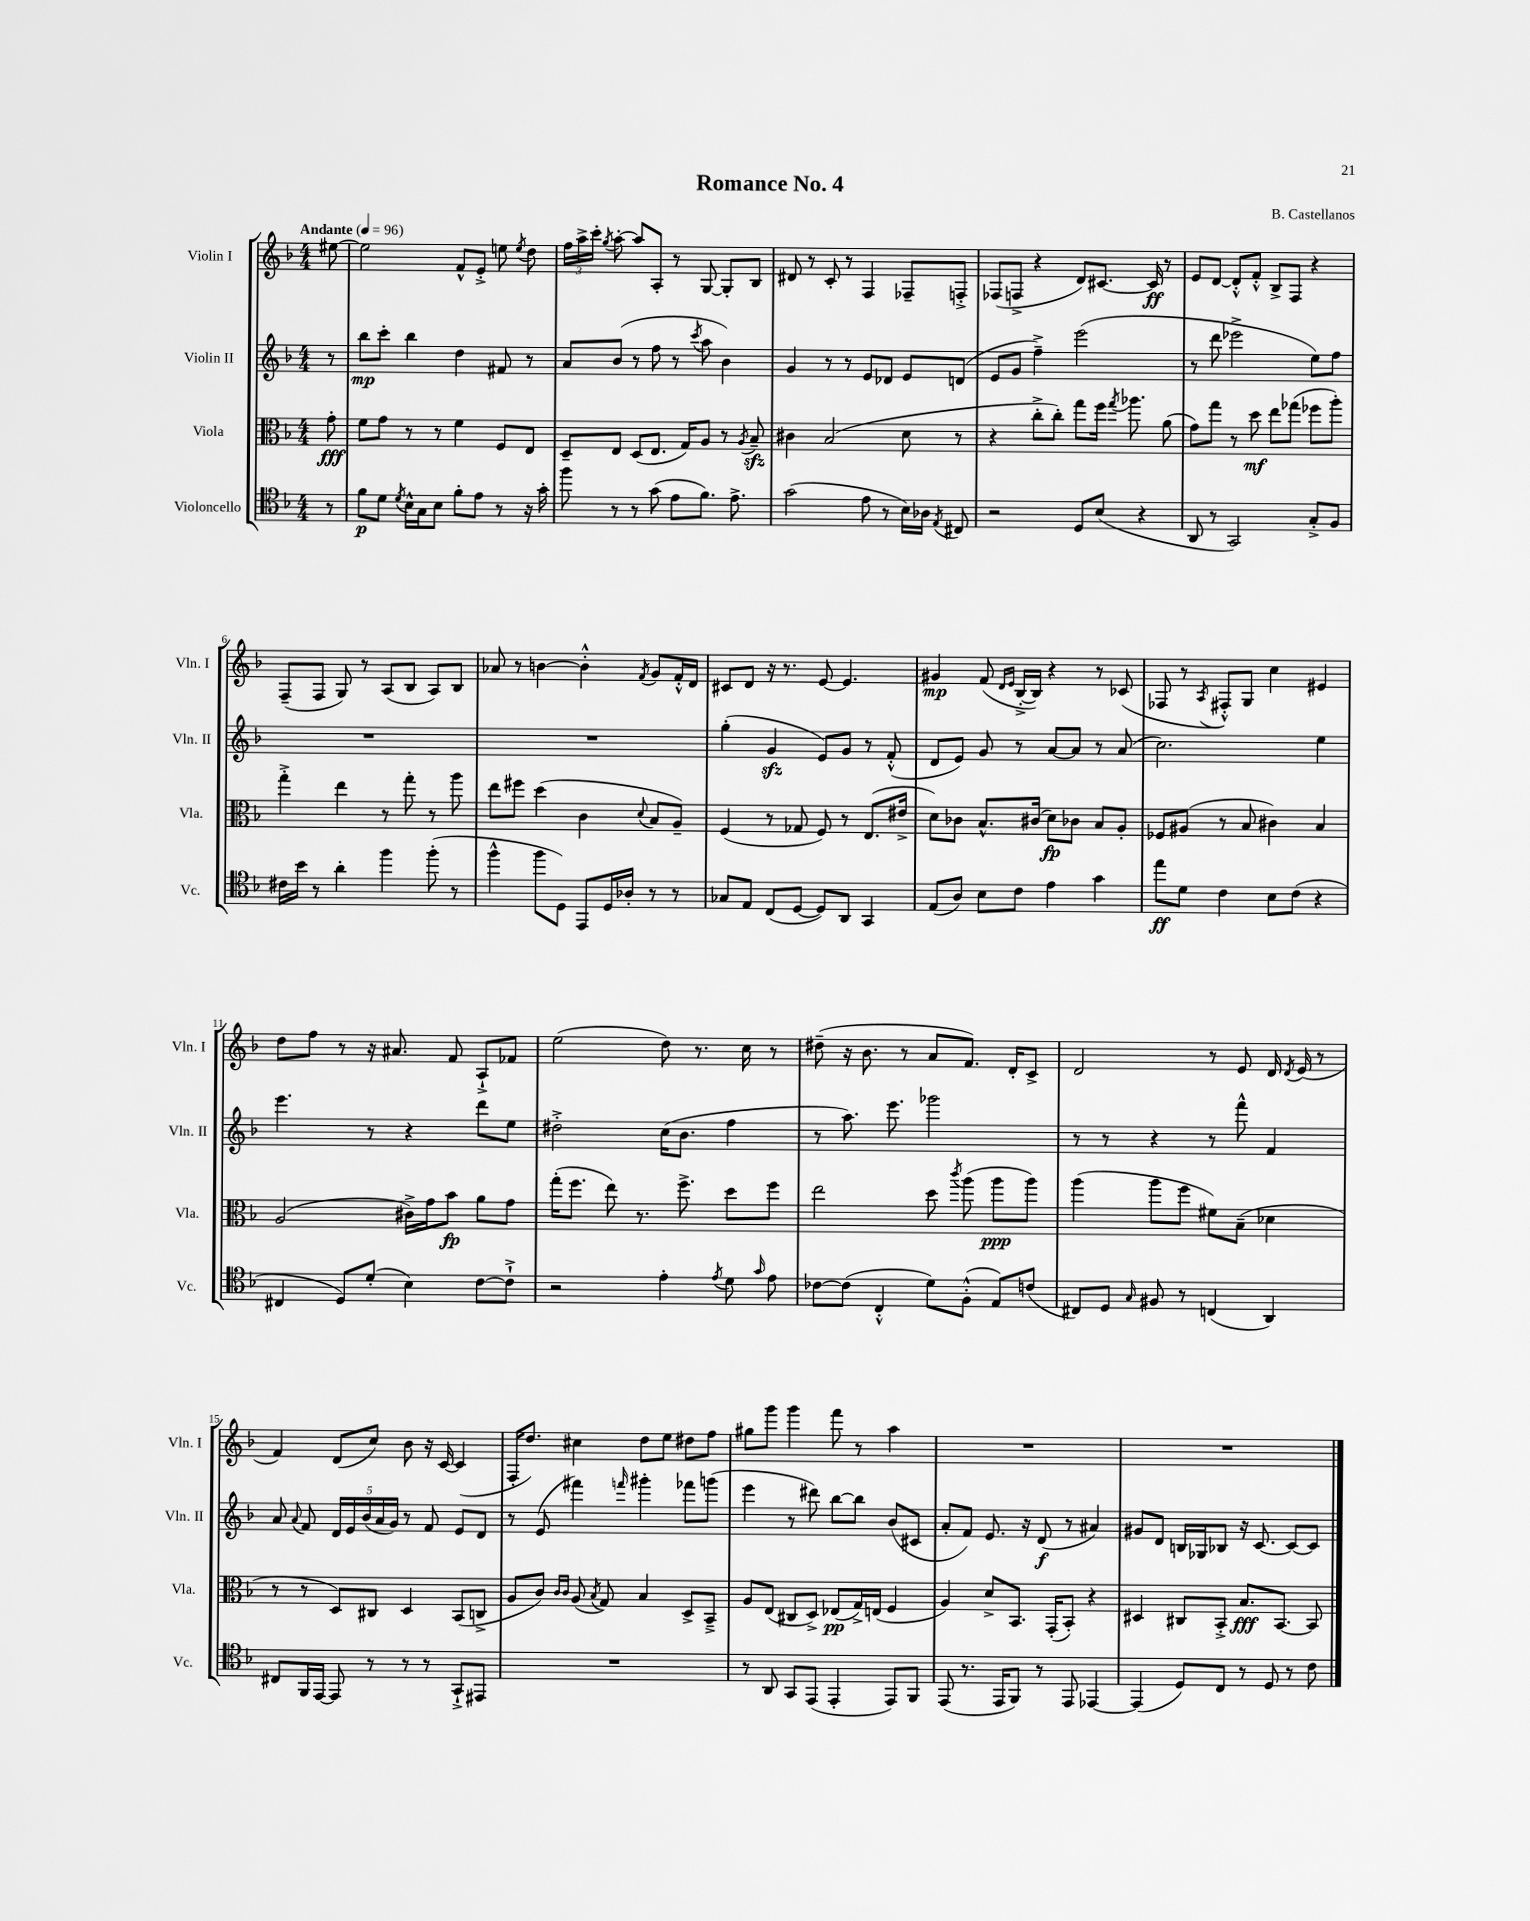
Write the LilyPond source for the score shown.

\header { title = "Romance No. 4" composer = "B. Castellanos" }
<<
\new StaffGroup <<
\new Staff = "s0" \with { instrumentName = "Violin I" shortInstrumentName = "Vln. I" } {
    \clef treble \key f \major \numericTimeSignature \time 4/4 \partial 8 \tempo "Andante" 4 = 96
    \autoBeamOff eis''8~ |
    eis''2 f'8[-^ e'8]-.-> e''8 \acciaccatura { e''8 } d''8 |
    \tuplet 3/2 { f''16[ a''16-> c'''16]-. } \acciaccatura { g''8 } a''8~-. a''8[ a8]-. r8 g8~ g8[-. bes8] |
    dis'8 r8 c'8-. r8 f4 fes8[-- f8]-.-> |
    fes8[( f8]-> r4 d'8[) cis'8.]~ cis'16\ff r8 |
    e'8[ d'8]~ d'8[-.-^ f'8]-.-^ bes8[-> f8] r4 |
    f8[--( f8] g8) r8 a8[( bes8] a8[) bes8] |
    aes'8 r8 b'4~ b'4-.-^ \acciaccatura { f'8 } g'8[ f'16-.-^ d'16] |
    cis'8[ d'8] r16 r8. e'8~ e'4. |
    gis'4\mp f'8( \grace { d'16[ e'16] } bes16[~-.-> bes16]) r4 r8 ces'8( |
    fes8 r8 \acciaccatura { a8 } fis8[-.-^) g8] c''4 eis'4 |
    d''8[ f''8] r8 r16 ais'8. f'8 a8[-!-> fes'8] |
    e''2( d''8) r8. c''16 r8 |
    dis''8--( r16 bes'8. r8 a'8[ f'8.]) d'16[-. c'8]-> |
    d'2 r8 e'8 d'16 \acciaccatura { d'8 } e'16( r8 |
    f'4) d'8[( c''8]) bes'8 r16 c'16~ c'4( |
    f16[-. d''8.]) cis''4 d''8[ e''8] dis''8[ f''8] |
    gis''8[ g'''8] g'''4 f'''8 r8 a''4 |
    R1 |
    R1 \bar "|." |
}
\new Staff = "s1" \with { instrumentName = "Violin II" shortInstrumentName = "Vln. II" } {
    \clef treble \key f \major \numericTimeSignature \time 4/4 \partial 8
    \autoBeamOff r8 |
    bes''8[\mp c'''8]-. bes''4 d''4 fis'8 r8 |
    a'8[ bes'8]( r8 f''8 r8 \acciaccatura { c'''8 } a''8 bes'4) |
    g'4 r8 r8 e'8[ des'8] e'8[ d'8]( |
    e'8[ g'8] f''4--->) e'''2( |
    r8 d'''8 ees'''2-> e''8[) f''8] |
    R1 |
    R1 |
    g''4-.( g'4\sfz e'8[) g'8] r8 f'8-.-^( |
    d'8[ e'8]) g'8 r8 a'8[~ a'8] r8 a'8( |
    c''2.) e''4 |
    e'''4. r8 r4 d'''8[ e''8] |
    dis''2-.-> c''16[( bes'8.] f''4 |
    r8 a''8.) e'''8. ges'''2 |
    r8 r8 r4 r8 f'''8-^ f'4 |
    a'8 \appoggiatura { a'8 } f'8 \tuplet 5/4 { d'16[ e'16 bes'16( a'16 g'16]) } r8 f'8 e'8[ d'8] |
    r8 e'8( fis'''4) \grace { f'''16 } gis'''4-. fes'''8[ g'''8]( |
    e'''4 r8 dis'''8) bes''8[~ bes''8] bes'8[( cis'8] |
    a'8[-. f'8]) e'8. r16 d'8\f( r8 ais'4) |
    gis'8[ d'8] b16[ ges16 bes8] r16 c'8.~ c'8[~ c'8] \bar "|." |
}
\new Staff = "s2" \with { instrumentName = "Viola" shortInstrumentName = "Vla." } {
    \clef alto \key f \major \numericTimeSignature \time 4/4 \partial 8
    \autoBeamOff g'8-.\fff |
    f'8[ g'8] r8 r8 f'4 f8[ e8] |
    d8[-- e8] d8[( e8.] g16[) a8] r8 \acciaccatura { a8 } bes8--\sfz |
    cis'4 bes2( d'8 r8 |
    r4 c''8[-.-> c''8]-.) g''8[ f''16] \acciaccatura { g''8 } aes''8. a'8( |
    g'8[) g''8] r8 d''8\mf e''8[ ges''8]( fes''8[ a''8]-.) |
    g''4-.-> e''4 r8 g''8-. r8 a''8 |
    e''8[ fis''8] d''4( c'4 \appoggiatura { d'8 } bes8[ a8]--) |
    f4( r8 ges8 f8) r8 e8.[( eis'16]-> |
    d'8[) ces'8] bes8.[-^ cis'16]( d'8[\fp) ces'8] bes8[ a8]-. |
    fes8[ ais8]( r8 bes8 cis'4) bes4 |
    a2( cis'16[->) g'16 bes'8]\fp a'8[ g'8] |
    g''16[-.( f''8.] e''8) r8. f''8.-> d''8[ f''8] |
    e''2 d''8 \acciaccatura { c'''8 } a''8( a''8[\ppp a''8]) |
    a''4( a''8[ f''8] fis'8[) bes8]--( des'4 |
    r8 r8 d8[) cis8] d4 bes,8[( c8]-> |
    a8[ c'8]) \grace { c'16[ c'16] } a8( \acciaccatura { bes8 } g8) bes4 d8[-> bes,8]---> |
    a8[ e8]( cis8[ d8]->) ees8[\pp( g16->) e16]( f4 |
    a4) d'8[-> bes,8.] g,16[-.( bes,8]-.) r4 |
    dis4 cis8[ bes,8]-.-> bes8.[\fff bes,8.]~ bes,8 \bar "|." |
}
\new Staff = "s3" \with { instrumentName = "Violoncello" shortInstrumentName = "Vc." } {
    \clef tenor \key f \major \numericTimeSignature \time 4/4 \partial 8
    \autoBeamOff r8 |
    f'8[\p d'8] \acciaccatura { d'8 } bes16[-^ g16 bes8] f'8[-. e'8] r8 r16 g'16-. |
    f''8 r8 r8 g'8( e'8[ f'8.]) e'8.-> |
    g'2( e'8 r8 bes16[) aes16] \acciaccatura { e8 } cis8 |
    r2 d8[ bes8]( r4 |
    a,8 r8 g,2) g8[-.-> f8] |
    cis'16[ bes'16] r8 a'4-. f''4 f''8-.( r8 |
    f''4-^ f''8[ d8]) e,8[ d16 aes16]-. r8 r8 |
    ges8[ e8] c8[( d8]~ d8[) a,8] g,4 |
    e8[( a8]) bes8[ c'8] e'4 g'4 |
    e''8[\ff d'8] c'4 bes8[ c'8]( r4 |
    cis4 d8[) d'8]-.( bes4) c'8[~ c'8]-!-> |
    r2 e'4-. \acciaccatura { e'8 } d'8 \grace { g'16 } e'8 |
    ces'8[~ ces'8]( c4-.-^ d'8[) f8]-.-^( e8[) c'8]( |
    cis8[) d8] \grace { g16 } fis8 r8 c4( a,4) |
    cis8[ f,16 e,16]~ e,8 r8 r8 r8 g,8[-!-> eis,8] |
    R1 |
    r8 a,8 g,8[ e,8]( e,4-. e,8[) f,8] |
    e,8( r8. e,16[ f,8]) r8 e,8 ees,4~ |
    ees,4( d8[) c8] r8 d8 r8 c'8 \bar "|." |
}
>>
>>
